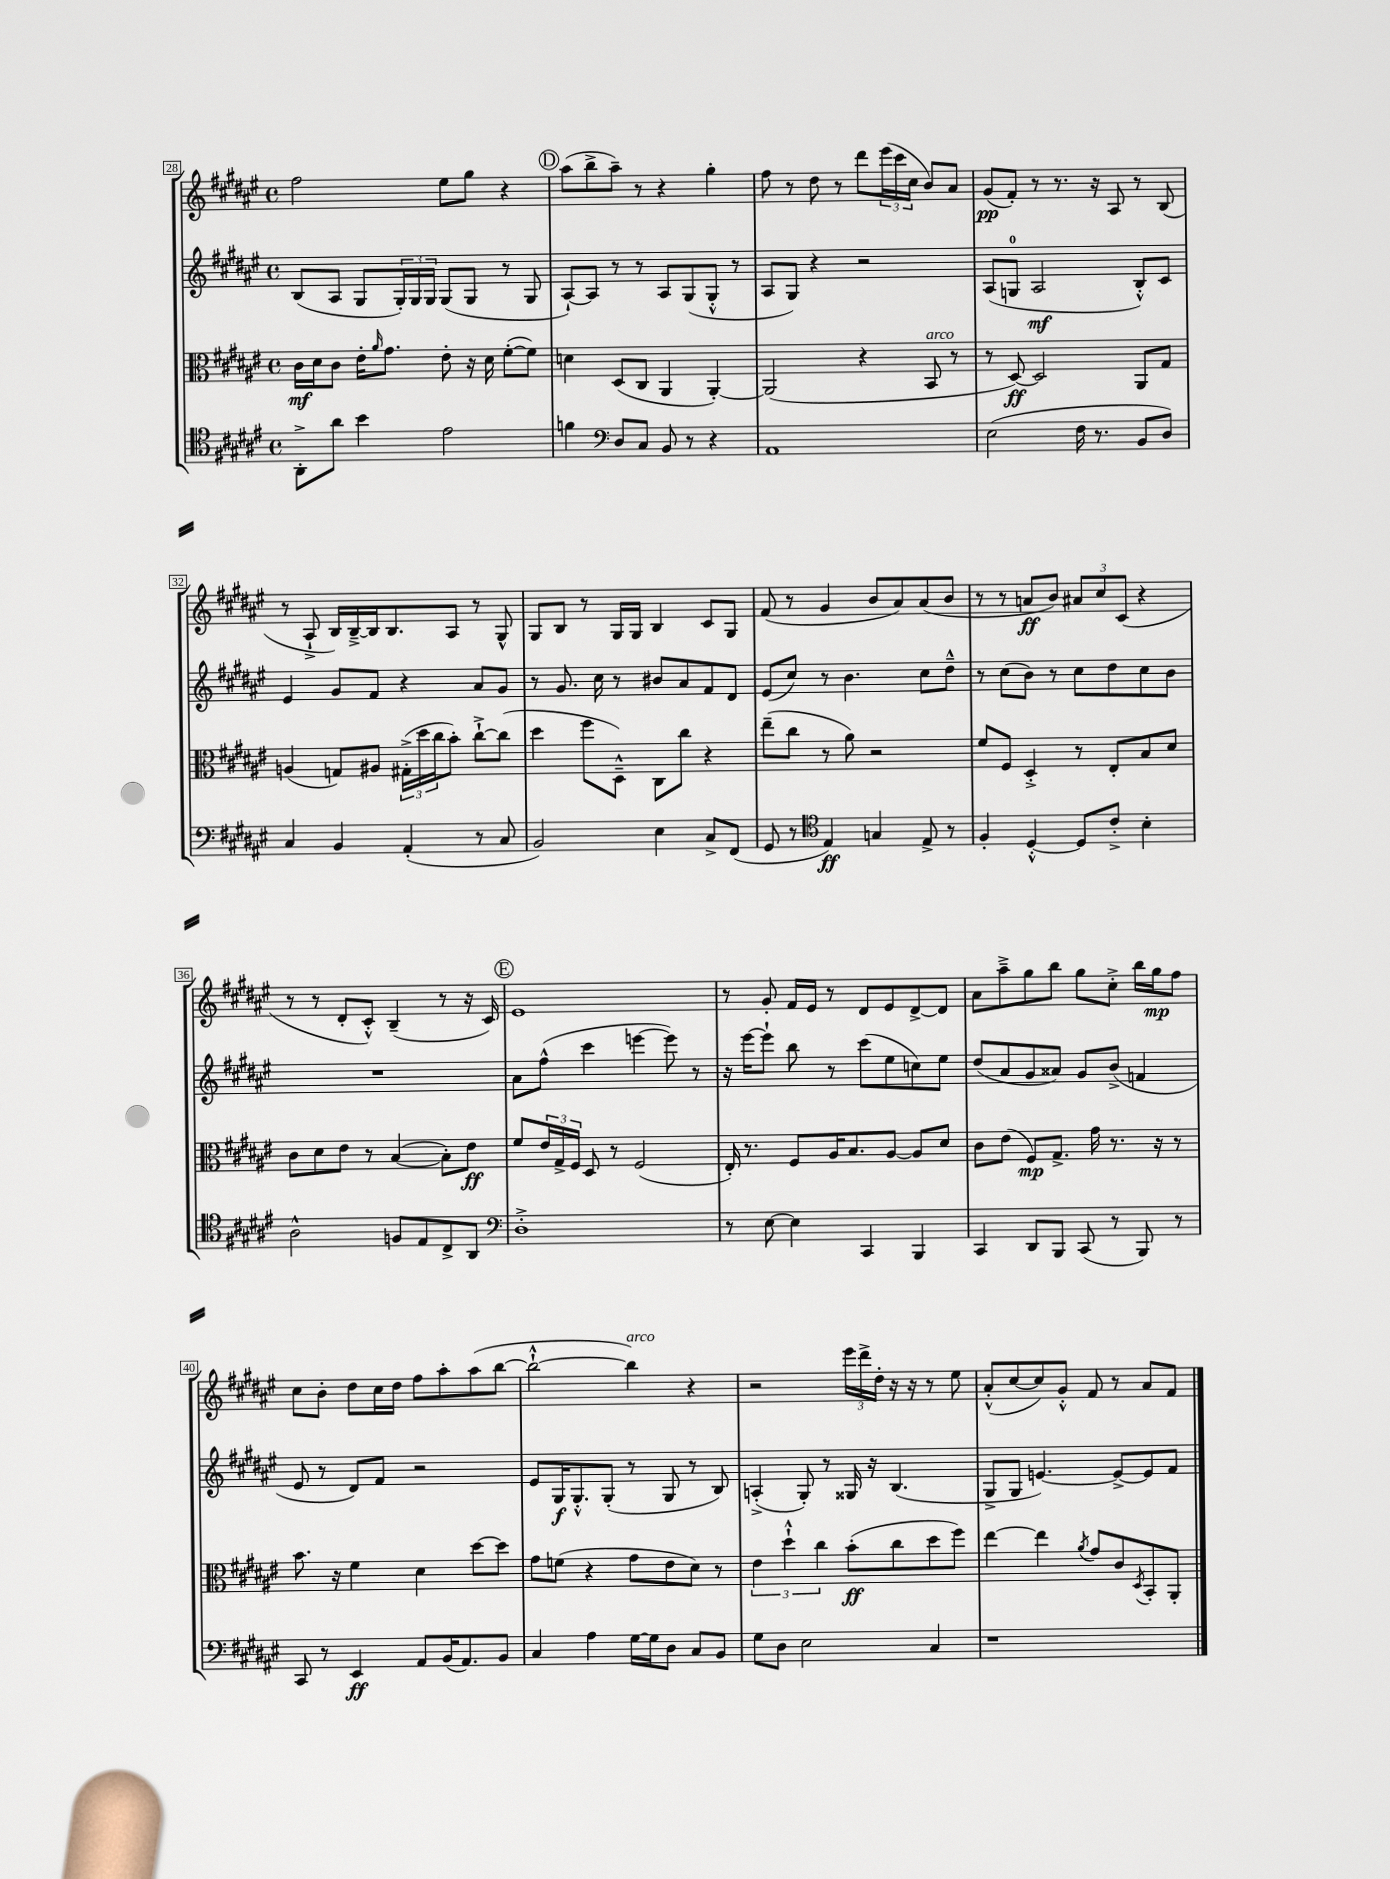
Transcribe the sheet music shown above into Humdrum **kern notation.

**kern	**dynam	**kern	**dynam	**kern	**dynam	**kern	**dynam
*part4	*part4	*part3	*part3	*part2	*part2	*part1	*part1
*staff4	*staff4	*staff3	*staff3	*staff2	*staff2	*staff1	*staff1
*clefC4	*	*clefC3	*	*clefG2	*	*clefG2	*
*k[f#c#g#d#a#e#]	*	*k[f#c#g#d#a#e#]	*	*k[f#c#g#d#a#e#]	*	*k[f#c#g#d#a#e#]	*
*M4/4	*	*M4/4	*	*M4/4	*	*M4/4	*
*met(c)	*	*met(c)	*	*met(c)	*	*met(c)	*
=28	=28	=28	=28	=28	=28	=28	=28
8AA#'^\L	.	16c#\LL	mf	(8B/L	.	2ff#\	.
.	.	16d#\J	.	.	.	.	.
8a#\J	.	8c#\J	.	8A#/J	.	.	.
4b\	.	16e#'\KL	.	8G#/L	.	.	.
.	.	16qqa#/	.	.	.	.	.
.	.	8.g#\J	.	.	.	.	.
.	.	.	.	24G#'/L)	.	.	.
.	.	.	.	24G#/	.	.	.
.	.	.	.	24G#/JJ	.	.	.
2e#\	.	8e#'\	.	(8G#/L	.	8ee#\L	.
.	.	16r	.	8G#/J	.	8gg#\J	.
.	.	16d#\	.	.	.	.	.
.	.	([8f#'\L	.	8r	.	4r	.
.	.	8f#\J])	.	8G#/	.	.	.
!!LO:REH:place=s1:t=D
=29	=29	=29	=29	=29	=29	=29	=29
4fn\	.	4dn\	.	[8A#`/L)	.	(8aa#\L	.
.	.	.	.	8A#/J]	.	8bb^\	.
*clefF4	*	*	*	*	*	*	*
8D#/L	.	(8D#/L	.	8r	.	8aa#~\J)	.
8C#/J	.	8C#/J	.	8r	.	8r	.
8BB/	.	4AA#/	.	8A#/L	.	4r	.
8r	.	.	.	(8G#/	.	.	.
4r	.	[4AA#'/)	.	8G#'^^/J	.	4gg#'\	.
.	.	.	.	8r	.	.	.
=30	=30	=30	=30	=30	=30	=30	=30
1AA#	.	(2AA#/]	.	8A#/L	.	8ff#\	.
.	.	.	.	8G#/J)	.	8r	.
.	.	.	.	4r	.	8dd#\	.
.	.	.	.	.	.	8r	.
.	.	4r	.	2r	.	8ddd#\L	.
.	.	.	.	.	.	(24eee#\L	.
.	.	.	.	.	.	24ccc#\	.
.	.	.	.	.	.	24cc#\JJ	.
!	!	!LO:TX:a:i:t=arco	!	!	!	!	!
.	.	8BB/	.	.	.	8b/L)	.
.	.	8r	.	.	.	8a#/J	.
=31	=31	=31	=31	=31	=31	=31	=31
(2E#\	.	8r	.	(8A#/L	.	(8g#/L	pp
.	.	[8D#/)	ff	8Gn/J	.	8f#'/J)	.
.	.	2D#/]	.	2A#/	mf	8r	.
.	.	.	.	.	.	8.r	.
16F#\	.	.	.	.	.	.	.
8.r	.	.	.	.	.	16r	.
.	.	.	.	.	.	8A#/	.
8BB/L	.	8AA#/L	.	8B'^^/L)	.	8r	.
8D#/J)	.	8G#/J	.	8c#/J	.	(8B/	.
!!LO:LB:g=z
=32	=32	=32	=32	=32	=32	=32	=32
4C#/	.	(4An/	.	4e#/	.	8r	.
.	.	.	.	.	.	8A#`^/	.
4BB/	.	8Gn/L)	.	8g#/L	.	16B/LL)	.
.	.	.	.	.	.	[16B~^/	.
.	.	8A#X/J	.	8f#/J	.	16B/J]	.
.	.	.	.	.	.	8.B/	.
(4AA#'/	.	(24G#X'^\LL	.	4r	.	.	.
.	.	24dd#\	.	.	.	.	.
.	.	24cc#\J	.	.	.	.	.
.	.	8b'\J)	.	.	.	8A#/J	.
8r	.	[8cc#`^\L	.	8a#/L	.	8r	.
8C#/	.	(8cc#\J]	.	8g#/J	.	8G#^^/	.
=33	=33	=33	=33	=33	=33	=33	=33
2BB/)	.	4dd#\	.	8r	.	8G#/L	.
.	.	.	.	8.g#/	.	8B/J	.
.	.	8ff#\L	.	.	.	8r	.
.	.	.	.	16cc#\	.	.	.
.	.	8D#~^^\J)	.	8r	.	16G#/LL	.
.	.	.	.	.	.	16G#/JJ	.
4E#\	.	8C#\L	.	8b#X/L	.	4B/	.
.	.	8cc#\J	.	8a#/	.	.	.
8C#^/L	.	4r	.	8f#/	.	8c#/L	.
(8FF#/J	.	.	.	8d#/J	.	8G#/J	.
=34	=34	=34	=34	=34	=34	=34	=34
8GG#/	.	(8ee#~\L	.	(8e#/L	.	(8f#/	.
8r	.	8cc#\J	.	8cc#/J)	.	8r	.
*clefC4	*	*	*	*	*	*	*
4E#/)	ff	8r	.	8r	.	4g#/	.
.	.	8a#\)	.	4.b\	.	.	.
4Gn/	.	2r	.	.	.	8b/L	.
.	.	.	.	.	.	8a#/)	.
8E#^/	.	.	.	8cc#\L	.	(8a#/	.
8r	.	.	.	8dd#~^^\J	.	8b/J	.
=35	=35	=35	=35	=35	=35	=35	=35
4F#'/	.	8f#/L	.	8r	.	8r	.
.	.	8F#/J	.	(8cc#\L	.	8r	.
[4D#'^^/	.	4D#'^/	.	8b\J)	.	8an/L	ff
.	.	.	.	8r	.	8b/J)	.
8D#/L]	.	8r	.	8cc#\L	.	12a#X/L	.
.	.	.	.	.	.	12cc#/	.
8c#'^/J	.	8E#'/L	.	8dd#\	.	.	.
.	.	.	.	.	.	(12c#/J	.
4B'\	.	8B/	.	8cc#\	.	4r	.
.	.	8d#/J	.	8b\J	.	.	.
!!LO:LB:g=z
=36	=36	=36	=36	=36	=36	=36	=36
2A#^^\	.	8c#\L	.	1r	.	8r	.
.	.	8d#\	.	.	.	8r	.
.	.	8e#\J	.	.	.	8d#'/L	.
.	.	8r	.	.	.	8c#'^^/J)	.
8Fn/L	.	([4B/	.	.	.	(4B~/	.
8E#/	.	.	.	.	.	.	.
8C#^/	.	8B'\L])	.	.	.	8r	.
8AA#/J	.	8e#\J	ff	.	.	16r	.
.	.	.	.	.	.	16c#/)	.
!!LO:REH:place=s1:t=E
=37	=37	=37	=37	=37	=37	=37	=37
*clefF4	*	*	*	*	*	*	*
1D#'^	.	8f#/L	.	8a#\L	.	1e#	.
.	.	24e#/L	.	(8ff#^^\J	.	.	.
.	.	24G#^/	.	.	.	.	.
.	.	24F#/JJ	.	.	.	.	.
.	.	8D#/	.	4ccc#\	.	.	.
.	.	8r	.	.	.	.	.
.	.	(2F#/	.	[4eeen\	.	.	.
.	.	.	.	8eee\])	.	.	.
.	.	.	.	8r	.	.	.
=38	=38	=38	=38	=38	=38	=38	=38
8r	.	16E#'/)	.	16r	.	8r	.
.	.	8.r	.	[16eee#\KL	.	.	.
[8E#\	.	.	.	8eee#`\J]	.	8g#'/	.
4E#\]	.	8F#/L	.	8bb\	.	16f#/LL	.
.	.	.	.	.	.	16e#/JJ	.
.	.	16A#/K	.	8r	.	8r	.
.	.	8.B/	.	.	.	.	.
4CC#/	.	.	.	(8ccc#\L	.	8d#/L	.
.	.	[8A#/J	.	8ee#\	.	8e#/	.
4BBB/	.	8A#/L]	.	8ccn\)	.	[8d#^/	.
.	.	8d#/J	.	8ee#\J	.	8d#/J]	.
=39	=39	=39	=39	=39	=39	=39	=39
4CC#/	.	8c#\L	.	(8dd#/L	.	8a#\L	.
.	.	(8e#\J	.	8a#/	.	8aa#~^\	.
8DD#/L	.	8F#/L)	mp	8g#/	.	8gg#\	.
8BBB/J	.	8.G#^/J	.	8a##X/J)	.	8bb\J	.
(8CC#/	.	.	.	8g#/L	.	8gg#\L	.
.	.	16g#\	.	.	.	.	.
8r	.	8.r	.	(8b^/J	.	8cc#'^\J	.
8BBB/)	.	.	.	4fn/	.	16bb\LL	.
.	.	16r	.	.	.	16gg#\J	mp
8r	.	8r	.	.	.	8ff#\J	.
!!LO:LB:g=z
=40	=40	=40	=40	=40	=40	=40	=40
8CC#/	.	8.b\	.	8e#/	.	8cc#\L	.
8r	.	.	.	8r	.	8b'\J	.
.	.	16r	.	.	.	.	.
4EE#/	ff	4f#\	.	8d#/L)	.	8dd#\L	.
.	.	.	.	8f#/J	.	16cc#\L	.
.	.	.	.	.	.	16dd#\JJ	.
8AA#/L	.	4d#\	.	2r	.	8ff#\L	.
(16BB/K	.	.	.	.	.	8aa#'\	.
8.AA#/)	.	.	.	.	.	.	.
.	.	[8dd#\L	.	.	.	(8aa#\	.
8BB/J	.	8dd#\J]	.	.	.	[8bb\J	.
=41	=41	=41	=41	=41	=41	=41	=41
4C#/	.	8g#\L	.	8e#/L	.	2bb`^^\_	.
.	.	(8fn\J	.	16G#/K	f	.	.
.	.	.	.	8.G#'^^/	.	.	.
4A#\	.	4r	.	.	.	.	.
.	.	.	.	(8G#'/J	.	.	.
!	!	!	!	!	!	!LO:TX:a:i:t=arco	!
[16G#\LL	.	8g#\L	.	8r	.	4bb\])	.
16G#\J]	.	.	.	.	.	.	.
8D#\J	.	8e#\	.	8G#/	.	.	.
8C#/L	.	8d#\J)	.	8r	.	4r	.
8BB/J	.	8r	.	8B/)	.	.	.
=42	=42	=42	=42	=42	=42	=42	=42
8G#\L	.	6e#\	.	(4An'^/	.	2r	.
8D#\J	.	.	.	.	.	.	.
.	.	6dd#`^^\	.	.	.	.	.
2E#\	.	.	.	8G#'/)	.	.	.
.	.	6cc#\	.	.	.	.	.
.	.	.	.	8r	.	.	.
.	.	(8b'\L	ff	16G##X/	.	24eee#\LL	.
.	.	.	.	.	.	24ddd#^\	.
.	.	.	.	16r	.	.	.
.	.	.	.	.	.	24dd#'\JJ	.
.	.	8cc#\	.	(4.B/	.	16r	.
.	.	.	.	.	.	16r	.
4C#/	.	8dd#\	.	.	.	8r	.
.	.	8ff#\J)	.	.	.	8ee#\	.
=43	=43	=43	=43	=43	=43	=43	=43
1r	.	[4ee#\	.	8G#^/L	.	(8a#'^^/L	.
.	.	.	.	8G#/J	.	[8cc#/	.
.	.	4ee#\]	.	[4.en/)	.	8cc#/])	.
.	.	.	.	.	.	8g#'^^/J	.
.	.	8qa#/	.	.	.	.	.
.	.	8g#/L	.	.	.	8f#/	.
.	.	8c#/	.	8e^/L_	.	8r	.
.	.	8qD#/	.	.	.	.	.
.	.	8BB'/	.	8e/]	.	8a#/L	.
.	.	8AA#'/J	.	8f#/J	.	8f#/J	.
==	==	==	==	==	==	==	==
*-	*-	*-	*-	*-	*-	*-	*-
